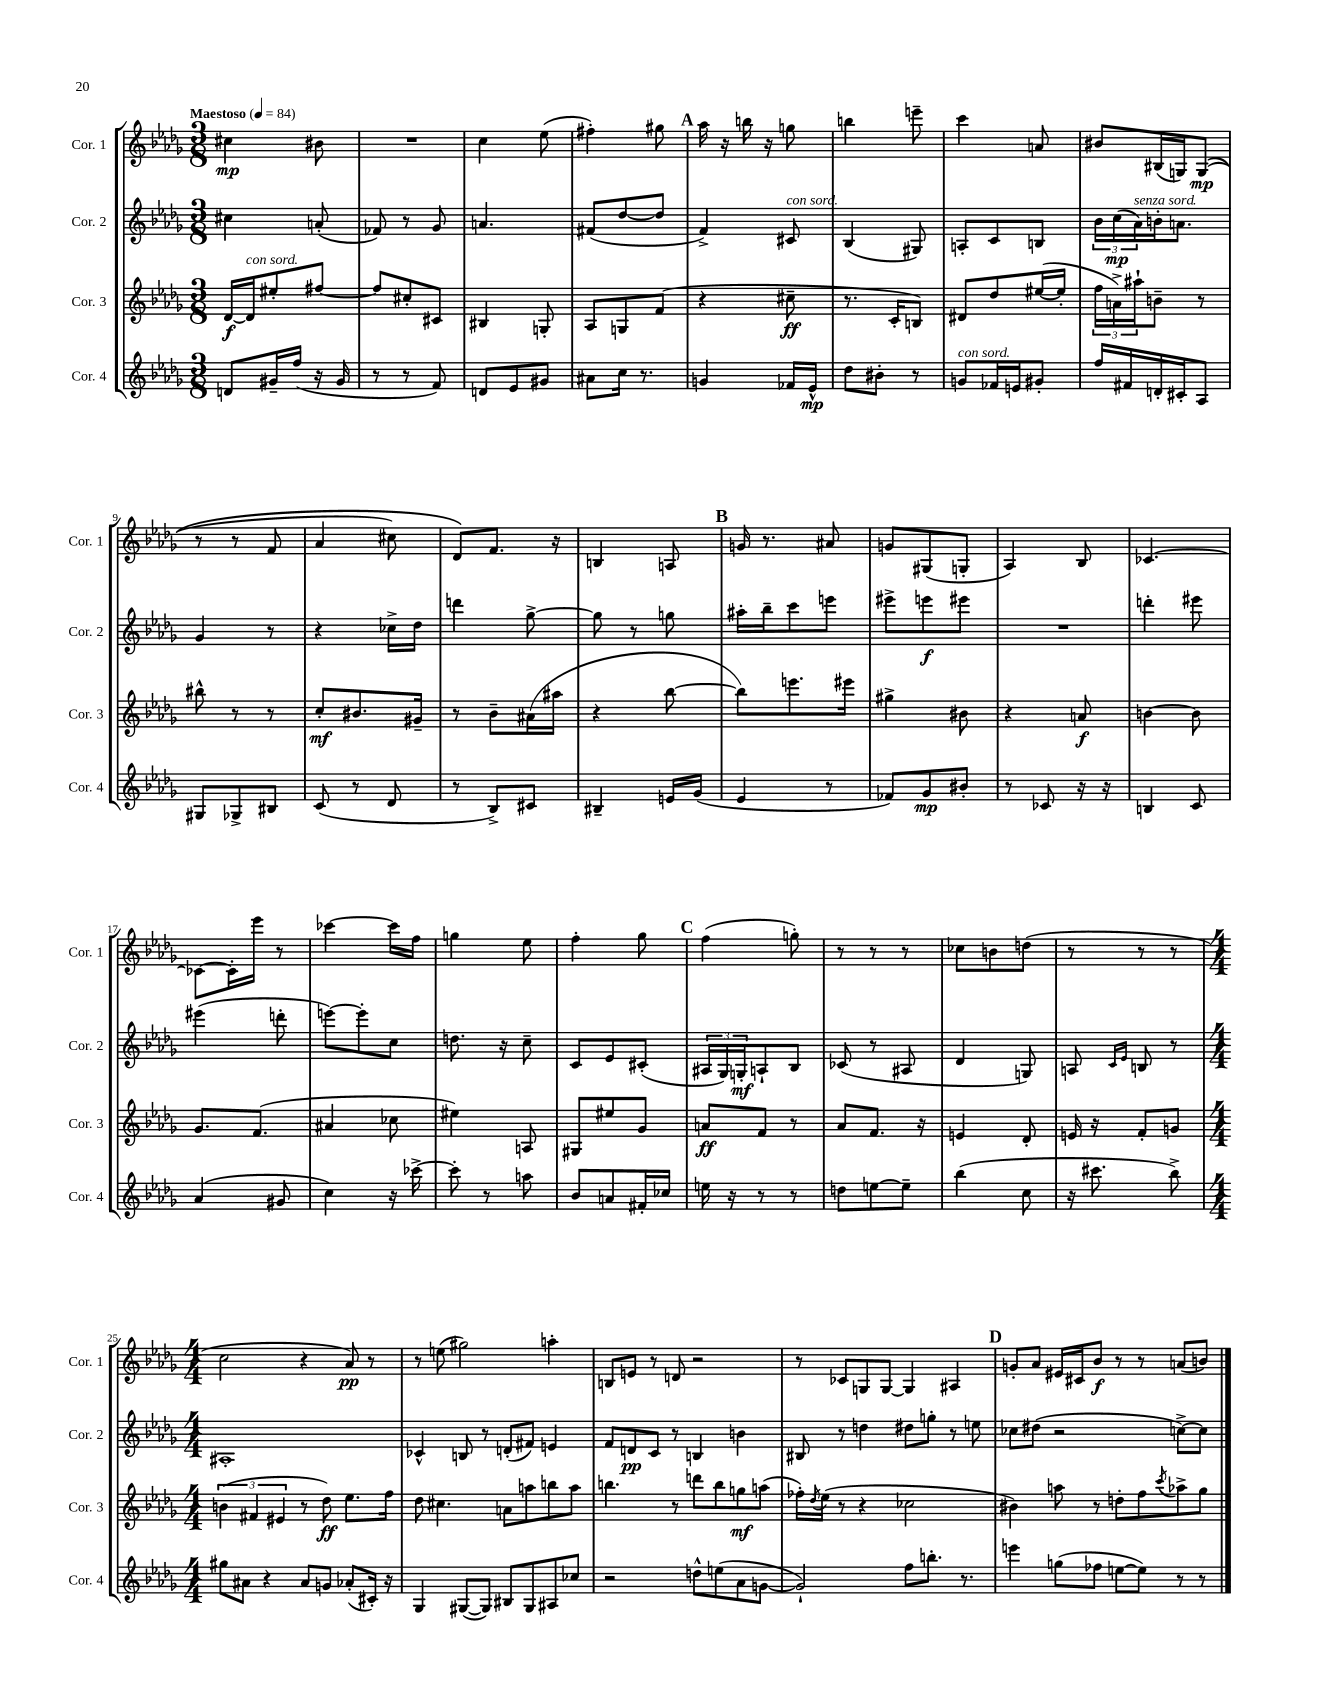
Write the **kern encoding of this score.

**kern	**dynam	**kern	**dynam	**kern	**dynam	**kern	**dynam
*part4	*part4	*part3	*part3	*part2	*part2	*part1	*part1
*staff4	*staff4	*staff3	*staff3	*staff2	*staff2	*staff1	*staff1
*I"Cor. 4	*	*I"Cor. 3	*	*I"Cor. 2	*	*I"Cor. 1	*
*I'Cor. 4	*	*I'Cor. 3	*	*I'Cor. 2	*	*I'Cor. 1	*
*clefG2	*	*clefG2	*	*clefG2	*	*clefG2	*
*k[b-e-a-d-g-]	*	*k[b-e-a-d-g-]	*	*k[b-e-a-d-g-]	*	*k[b-e-a-d-g-]	*
*M3/8	*	*M3/8	*	*M3/8	*	*M3/8	*
*MM84	*	*MM84	*	*MM84	*	*MM84	*
=1	=1	=1	=1	=1	=1	=1	=1
!	!	!	!	!	!	!LO:TX:a:B:t=Maestoso	!
8dn/L	.	[16d-/LL	f	4cc#X\	.	4cc#X\	mp
!	!	!LO:TX:a:i:t=con sord.	!	!	!	!	!
.	.	16d-/J]	.	.	.	.	.
16g#X~/L	.	8ee#X'/	.	.	.	.	.
(16ff/JJ	.	.	.	.	.	.	.
16r	.	[8ff#X/J	.	(8an'/	.	8b#X\	.
16g#/	.	.	.	.	.	.	.
=2	=2	=2	=2	=2	=2	=2	=2
8r	.	8ff#/L]	.	8f-X/)	.	4.r	.
8r	.	8cc#X'/	.	8r	.	.	.
8f/)	.	8c#X/J	.	8g-/	.	.	.
=3	=3	=3	=3	=3	=3	=3	=3
8dn/L	.	4B#X/	.	4.an/	.	4cc\	.
8e-/	.	.	.	.	.	.	.
8g#X/J	.	8Gn'/	.	.	.	(8ee-\	.
=4	=4	=4	=4	=4	=4	=4	=4
8a#X\L	.	8A-/L	.	(8f#X/L	.	4ff#X'\)	.
16cc\Jk	.	8Gn/	.	[8dd-/	.	.	.
8.r	.	.	.	.	.	.	.
.	.	(8f/J	.	8dd-/J]	.	8gg#X\	.
!!LO:REH:place=s1:t=A
=5	=5	=5	=5	=5	=5	=5	=5
4gn/	.	4r	.	4f^/)	.	16aa-\	.
.	.	.	.	.	.	16r	.
.	.	.	.	.	.	16bbn\	.
.	.	.	.	.	.	16r	.
!	!	!	!	!LO:TX:a:i:t=con sord.	!	!	!
16f-X/LL	.	8cc#X~\	ff	8c#X/	.	8ggn\	.
16e-^^/JJ	mp	.	.	.	.	.	.
=6	=6	=6	=6	=6	=6	=6	=6
8dd-\L	.	8.r	.	(4B-/	.	4bbn\	.
8b#X'\J	.	.	.	.	.	.	.
.	.	16c'/KL	.	.	.	.	.
8r	.	8Bn/J)	.	8G#X/)	.	8eeen~\	.
=7	=7	=7	=7	=7	=7	=7	=7
!LO:TX:a:i:t=con sord.	!	!	!	!	!	!	!
8gn/L	.	8d#X/L	.	8An'/L	.	4ccc\	.
16f-X/L	.	8dd-/	.	8c/	.	.	.
16en/J	.	.	.	.	.	.	.
8g#X'/J	.	([16ee#X/L	.	8Bn/J	.	8an/	.
.	.	16ee#'/JJ]	.	.	.	.	.
=8	=8	=8	=8	=8	=8	=8	=8
16ff/LL	.	24ff\LL	.	24b-\LL	.	8b#X/L	.
.	.	24an^\)	.	(24cc\	mp	.	.
16f#X/	.	.	.	.	.	.	.
!	!	!	!	!LO:TX:a:i:t=senza sord.	!	!	!
.	.	24aa#X`\J	.	24a-\)	.	.	.
16dn'/	.	8bn~\J	.	16bn'\J	.	(16B#X/L	.
16c#X'/J	.	.	.	8.an\J	.	16Gn/J)	.
8A-/J	.	8r	.	.	.	((8G/J	mp
!!LO:LB:g=z
=9	=9	=9	=9	=9	=9	=9	=9
8G#X/L	.	8bb#X^^\	.	4g-/	.	8r	.
8G-X^/	.	8r	.	.	.	8r	.
8B#X/J	.	8r	.	8r	.	8f/	.
=10	=10	=10	=10	=10	=10	=10	=10
(8c/	.	8cc'/L	mf	4r	.	4a-/	.
8r	.	8.b#X/	.	.	.	.	.
8d-/	.	.	.	16cc-X^\LL	.	8cc#X\)	.
.	.	16g#X~/Jk	.	16dd-\JJ	.	.	.
=11	=11	=11	=11	=11	=11	=11	=11
8r	.	8r	.	4dddn\	.	8d-/L)	.
8B-^/L)	.	8b-~\L	.	.	.	8.f/J	.
8c#X/J	.	(16a#X\L	.	[8gg-^\	.	.	.
.	.	16aa#X\JJ	.	.	.	16r	.
=12	=12	=12	=12	=12	=12	=12	=12
4B#X~/	.	4r	.	8gg-\]	.	4Bn/	.
.	.	.	.	8r	.	.	.
16en/LL	.	[8bb-\	.	8ggn\	.	8An/	.
(16g-/JJ	.	.	.	.	.	.	.
!!LO:REH:place=s1:t=B
=13	=13	=13	=13	=13	=13	=13	=13
4e-/	.	8bb-\L])	.	16aa#X'\LL	.	16gn/	.
.	.	.	.	16bb-~\J	.	8.r	.
.	.	8.eeen\	.	8ccc\	.	.	.
8r	.	.	.	8eeen\J	.	8a#X/	.
.	.	16eee#X\Jk	.	.	.	.	.
=14	=14	=14	=14	=14	=14	=14	=14
8f-X/L)	.	4gg#X^\	.	8eee#X^\L	.	8gn/L	.
8g-/	mp	.	.	8eeen\	f	(8G#X/	.
8b#X'/J	.	8b#X\	.	8eee#X\J	.	8Gn'/J	.
=15	=15	=15	=15	=15	=15	=15	=15
8r	.	4r	.	4.r	.	4A-/)	.
8c-X/	.	.	.	.	.	.	.
16r	.	8an/	f	.	.	8B-/	.
16r	.	.	.	.	.	.	.
=16	=16	=16	=16	=16	=16	=16	=16
4Bn/	.	[4bn\	.	4dddn'\	.	[4.c-X/	.
8c/	.	8b\]	.	8eee#X\	.	.	.
!!LO:LB:g=z
=17	=17	=17	=17	=17	=17	=17	=17
(4a-/	.	8.g-/L	.	(4eee#X\	.	8c-X\L_	.
.	.	.	.	.	.	16c-'\L]	.
.	.	(8.f/J	.	.	.	16eee-\JJ	.
8g#X/	.	.	.	8dddn'\	.	8r	.
=18	=18	=18	=18	=18	=18	=18	=18
4cc\)	.	4a#X/	.	[8eeen\L)	.	[4ccc-X\	.
.	.	.	.	8eee'\]	.	.	.
16r	.	8cc-X\	.	8cc\J	.	16ccc-\LL]	.
[16ccc-X^\	.	.	.	.	.	16ff\JJ	.
=19	=19	=19	=19	=19	=19	=19	=19
8ccc-'\]	.	4ee#X\)	.	8.ddn\	.	4ggn\	.
8r	.	.	.	.	.	.	.
.	.	.	.	16r	.	.	.
8aan\	.	8An/	.	8cc~\	.	8ee-\	.
=20	=20	=20	=20	=20	=20	=20	=20
8b-/L	.	8G#X/L	.	8c/L	.	4ff'\	.
8an/	.	8ee#X/	.	8e-/	.	.	.
16f#X'/L	.	8g-/J	.	(8c#X'/J	.	8gg-\	.
16cc-X/JJ	.	.	.	.	.	.	.
!!LO:REH:place=s1:t=C
=21	=21	=21	=21	=21	=21	=21	=21
16een\	.	8an/L	ff	24A#X/LL	.	(4ff\	.
.	.	.	.	24G-/)	.	.	.
16r	.	.	.	.	.	.	.
.	.	.	.	24Gn'/J	mf	.	.
8r	.	8f/J	.	8An`/	.	.	.
8r	.	8r	.	8B-/J	.	8ggn'\)	.
=22	=22	=22	=22	=22	=22	=22	=22
8ddn\L	.	8a-/L	.	(8c-X/	.	8r	.
[8een\	.	8.f/J	.	8r	.	8r	.
8ee~\J]	.	.	.	8A#X/	.	8r	.
.	.	16r	.	.	.	.	.
=23	=23	=23	=23	=23	=23	=23	=23
(4bb-\	.	4en/	.	4d-/	.	8cc-X\L	.
.	.	.	.	.	.	8bn\	.
8cc\	.	8d-'/	.	8Gn/)	.	(8ddn\J	.
=24	=24	=24	=24	=24	=24	=24	=24
16r	.	16en/	.	8An/	.	8r	.
8.ccc#X\	.	16r	.	.	.	.	.
.	.	.	.	16qqc/LL	.	.	.
.	.	.	.	16qqe-/JJ	.	.	.
.	.	8f'/L	.	8Bn/	.	8r	.
8bb-^\)	.	8gn/J	.	8r	.	8r	.
!!LO:LB:g=z
=25	=25	=25	=25	=25	=25	=25	=25
*M4/4	*	*M4/4	*	*M4/4	*	*M4/4	*
8gg#X\L	.	(6bn\	.	1A#X'	.	2cc\	.
8a#X\J	.	.	.	.	.	.	.
.	.	6f#X/	.	.	.	.	.
4r	.	.	.	.	.	.	.
.	.	6e#X/	.	.	.	.	.
8a#/L	.	8r	.	.	.	4r	.
8gn/J	.	8dd-\)	ff	.	.	.	.
(8a-X'/L	.	8.ee-\L	.	.	.	8a-/)	pp
16c#X'/Jk)	.	.	.	.	.	8r	.
16r	.	16ff\Jk	.	.	.	.	.
=26	=26	=26	=26	=26	=26	=26	=26
4G-/	.	8dd-\	.	4c-X^^/	.	8r	.
.	.	4.cc#X\	.	.	.	(8een\	.
([8G#X/L	.	.	.	8Bn/	.	2gg#X\)	.
8G#/J])	.	.	.	8r	.	.	.
8B#X/L	.	8an\L	.	(8dn'/L	.	.	.
8G#/	.	8aan\	.	8f#X/J)	.	.	.
8A#X/	.	8bbn\	.	4en/	.	4aan'\	.
8cc-X/J	.	8aa\J	.	.	.	.	.
=27	=27	=27	=27	=27	=27	=27	=27
2r	.	4.bbn\	.	8f/L	.	8Bn/L	.
.	.	.	.	8dn/	pp	8en/J	.
.	.	.	.	8c/J	.	8r	.
.	.	8r	.	8r	.	8dn/	.
8ddn^^\L	.	8dddn\L	.	4Bn/	.	2r	.
(8een\	.	8bb\	.	.	.	.	.
8a-\	.	8ggn\	mf	4bn\	.	.	.
[8gn\J	.	(8aan\J	.	.	.	.	.
=28	=28	=28	=28	=28	=28	=28	=28
2g`/])	.	16ff-X'\LL)	.	8B#X/	.	8r	.
.	.	8qdd-/	.	.	.	.	.
.	.	(16ee-\JJ	.	.	.	.	.
.	.	8r	.	8r	.	8c-X/L	.
.	.	4r	.	4ddn\	.	8Gn/	.
.	.	.	.	.	.	[8G/J	.
8ff\L	.	2cc-X\	.	8dd#X\L	.	4G/]	.
8.bbn'\J	.	.	.	8ggn'\J	.	.	.
.	.	.	.	8r	.	4A#X/	.
8.r	.	.	.	.	.	.	.
.	.	.	.	8een\	.	.	.
!!LO:REH:place=s1:t=D
=29	=29	=29	=29	=29	=29	=29	=29
4eeen\	.	4b#X\)	.	8cc-X\L	.	8gn'/L	.
.	.	.	.	(8dd#X\J	.	8a-/J	.
(8ggn\L	.	8aan\	.	2r	.	16e#X/LL	.
.	.	.	.	.	.	16c#X/J	.
8ff-X\J	.	8r	.	.	.	8b-/J	f
[8een\L	.	8ddn'\L	.	.	.	8r	.
8ee\J])	.	8ff\	.	.	.	8r	.
.	.	8qccc/	.	.	.	.	.
8r	.	8aa-X^\	.	[8ccn^\L)	.	(8an/L	.
8r	.	8gg-\J	.	8cc\J]	.	8bn/J)	.
==	==	==	==	==	==	==	==
*-	*-	*-	*-	*-	*-	*-	*-
